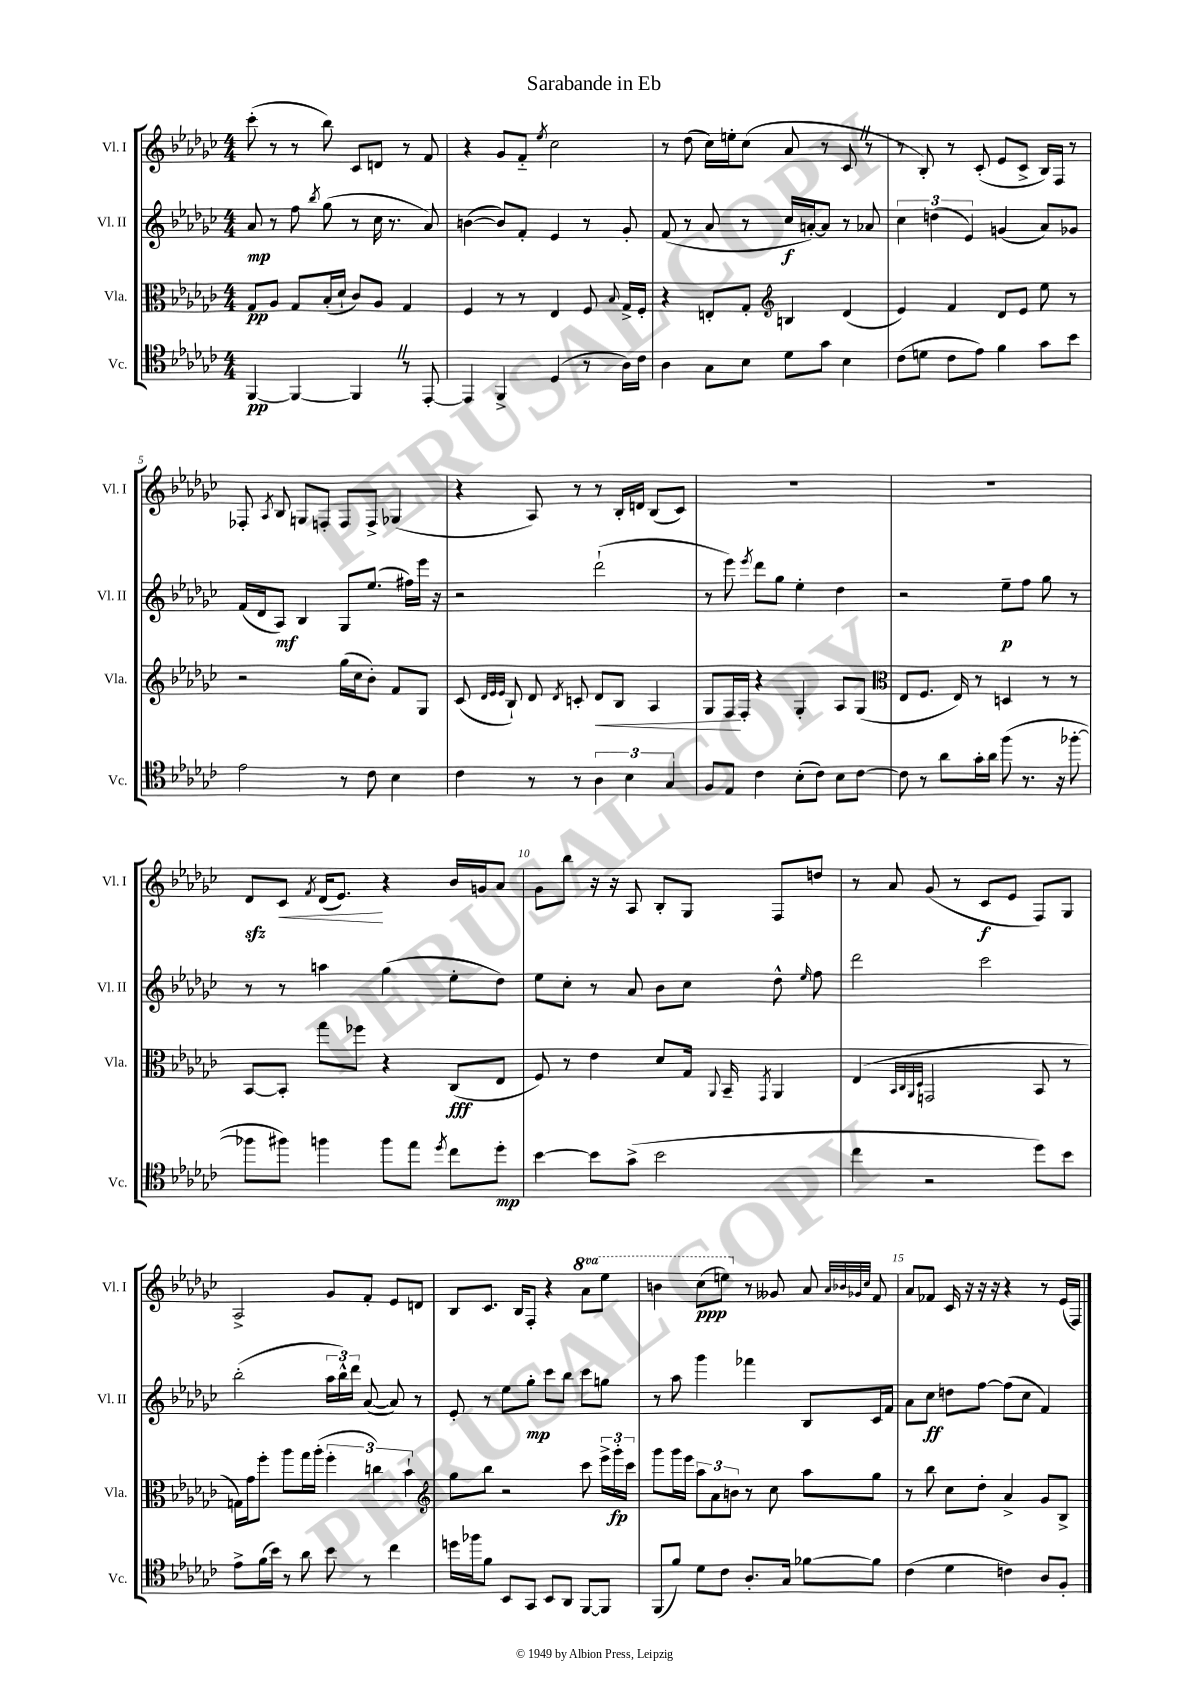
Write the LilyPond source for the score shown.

\header { title = "Sarabande in Eb" }
<<
\new StaffGroup <<
\new Staff = "s0" \with { instrumentName = "Vl. I" shortInstrumentName = "Vl. I" } {
    \clef treble \key ges \major \numericTimeSignature \time 4/4 \set Staff.ottavationMarkups = #ottavation-simple-ordinals
    \autoBeamOff ces'''8-.( r8 r8 bes''8) ces'8[ d'8] r8 f'8 |
    r4 ges'8[ f'8]-_ \acciaccatura { ees''8 } ces''2 |
    r8 des''8( ces''16[) e''16-. ces''8]( aes'8 r8 ces'8 \once \override BreathingSign.text = \markup { \musicglyph "scripts.caesura.straight" } \breathe r8 |
    r8 bes8-.) r8 ces'8-.( ees'8[ ces'8]-> bes16[) f16] r8 |
    fes8-. \acciaccatura { aes8 } bes8 g8[ f8]-. f8[ f8]-> ges4( |
    r4 aes8) r8 r8 bes16[-. d'16] bes8[( ces'8]) |
    R1 |
    R1 |
    des'8[\sfz ces'8]\< \acciaccatura { f'8 } des'16[( ees'8.]\!) r4 bes'16[ g'16 aes'8] |
    ges'8[ bes''8] r16 r16 aes8 bes8[-. ges8] f8[ d''8] |
    r8 aes'8 ges'8( r8 ces'8[\f ees'8] f8[) ges8] |
    aes2-> ges'8[ f'8]-. ees'8[ d'8] |
    bes8[ ces'8.] bes16[ f8]-. r4 \ottava #1 aes''8[ ees'''8] |
    b''4 ces'''8[\ppp( e'''8]) \ottava #0 r8 geses'8 aes'8 \grace { aes'32[ bes'!32 ges'32 ces''32] } f'8 |
    aes'8[ fes'8] ces'16 r16 r16 r16 r4 r8 ees'16[( f16]) \bar "|." |
}
\new Staff = "s1" \with { instrumentName = "Vl. II" shortInstrumentName = "Vl. II" } {
    \clef treble \key ges \major \numericTimeSignature \time 4/4
    \autoBeamOff aes'8\mp r8 f''8 \acciaccatura { bes''8 } ges''8( r8 ces''16 r8. aes'8) |
    b'4~( b'8[) f'8]-. ees'4 r8 ges'8-. |
    f'8( r8 aes'8 r8 ces''16[\f a'16~-.) a'8] r8 aes'8 |
    \tuplet 3/2 { ces''4 d''4( ees'4) } g'4( aes'8[) ges'8] |
    f'16[( des'16 aes8]\mf) bes4 ges8[ ees''8.]( fis''16[) ees'''16] r16 |
    r2 des'''2-!( |
    r8 ees'''8) \acciaccatura { ees'''8 } des'''8[ ges''8] ees''4-. des''4 |
    r2 ees''8[--\p f''8] ges''8 r8 |
    r8 r8 a''4 ges''4( ees''8[-. des''8]) |
    ees''8[ ces''8]-. r8 aes'8 bes'8[ ces''8] des''8-^ \grace { ees''16 } f''8 |
    des'''2 ces'''2 |
    bes''2-.( \tuplet 3/2 { aes''16[ bes''16-^) des'''16] } aes'8~( aes'8) r8 |
    ees'8-. r8 ees''8[ ges''8]-.\mp ces'''8[ bes''8] ces'''8[ g''8] |
    r8 aes''8 ges'''4 fes'''4 bes8[ ces'16 f'16] |
    aes'8[ ces''8]\ff d''8[ f''8]~ f''8[( ces''8] f'4) \bar "|." |
}
\new Staff = "s2" \with { instrumentName = "Vla." shortInstrumentName = "Vla." } {
    \clef alto \key ges \major \numericTimeSignature \time 4/4
    \autoBeamOff ges8[\pp aes8] ges8[ bes16-.( des'16]-! ces'8[) aes8] ges4 |
    f4 r8 r8 ees4 f8 \appoggiatura { bes8 } ges16[-> f16]-. |
    r4 e8[-. ges8]-. \clef treble b4 des'4( |
    ees'4) f'4 des'8[ ees'8] ees''8 r8 |
    r2 ges''16[( ces''16 bes'8]-.) f'8[ ges8] |
    ces'8( \grace { des'32[ ees'32 ees'32] } bes8-!) des'8 \acciaccatura { des'8 } c'8-. des'8[\< bes8] aes4 |
    ges8[ f16\! f16]-. r4 ges4-. aes8[ ges8]( |
    \clef alto ees8[ f8.] ees16) r8 d4 r8 r8 |
    bes,8[~ bes,8]-. ges''8[ fes''8] r4 ces8[\fff( ees8] |
    f8) r8 ees'4 des'8[ ges16] \appoggiatura { aes,8 } bes,16-- \acciaccatura { ges,8 } aes,4 |
    ees4( \grace { bes,32[ ces32 aes,32 des32] } g,2 bes,8 r8 |
    g16[) ges'16 f''8]-. aes''8[ ges''16 aes''16]-.( \tuplet 3/2 { f''4-. c''4) bes'4-! } |
    \clef treble ges''8[ bes''8] r2 ces'''8 \tuplet 3/2 { ees'''16[-> ges'''16-.\fp ces'''16] } |
    ges'''8[ ges'''16 ees'''16] \tuplet 3/2 { aes''8[ aes'8 b'8] } r8 ces''8 aes''8[ ges''8] |
    r8 bes''8 ces''8[ des''8]-. aes'4-> ges'8[ bes8]-> \bar "|." |
}
\new Staff = "s3" \with { instrumentName = "Vc." shortInstrumentName = "Vc." } {
    \clef tenor \key ges \major \numericTimeSignature \time 4/4
    \autoBeamOff f,4~\pp f,4~ f,4 \once \override BreathingSign.text = \markup { \musicglyph "scripts.caesura.straight" } \breathe r8 ees,8~-. |
    ees,4 f,4-> des4( r8 aes16[) ces'16] |
    aes4 ges8[ bes8] des'8[ ges'8] bes4 |
    ces'8[( d'8] ces'8[ ees'8]) f'4 ges'8[ bes'8] |
    ees'2 r8 ces'8 bes4 |
    ces'4 r8 r8 \tuplet 3/2 { aes4 bes4 ges4 } |
    f8[ ees8] ces'4 bes8[-.( ces'8]) bes8[ ces'8]~ |
    ces'8 r8 aes'8[ ges'16-. aes'16] f''8( r8. r16 fes''8~-. |
    fes''8[ fis''8]) f''4 f''8[ ees''8] \acciaccatura { des''8 } ces''8[ des''8]-.\mp |
    bes'4~ bes'8[ ges'8]->( bes'2 |
    ces''4 r2 des''8[) bes'8] |
    ees'8[-> f'16( bes'16]) r8 aes'8 bes'8 r8 ces''4 |
    d''16[ fes''16 f'8] bes,8[ ges,8] bes,8[ aes,8] f,8[~ f,8] |
    f,8[( f'8]) des'8[ ces'8] aes8.[-. ges16] fes'8[~ fes'8] |
    ces'4( des'4 c'4) aes8[ f8]-. \bar "|." |
}
>>
>>
\layout { \context { \Score \override BarNumber.break-visibility = ##(#f #t #t) barNumberVisibility = #(every-nth-bar-number-visible 5) } }
